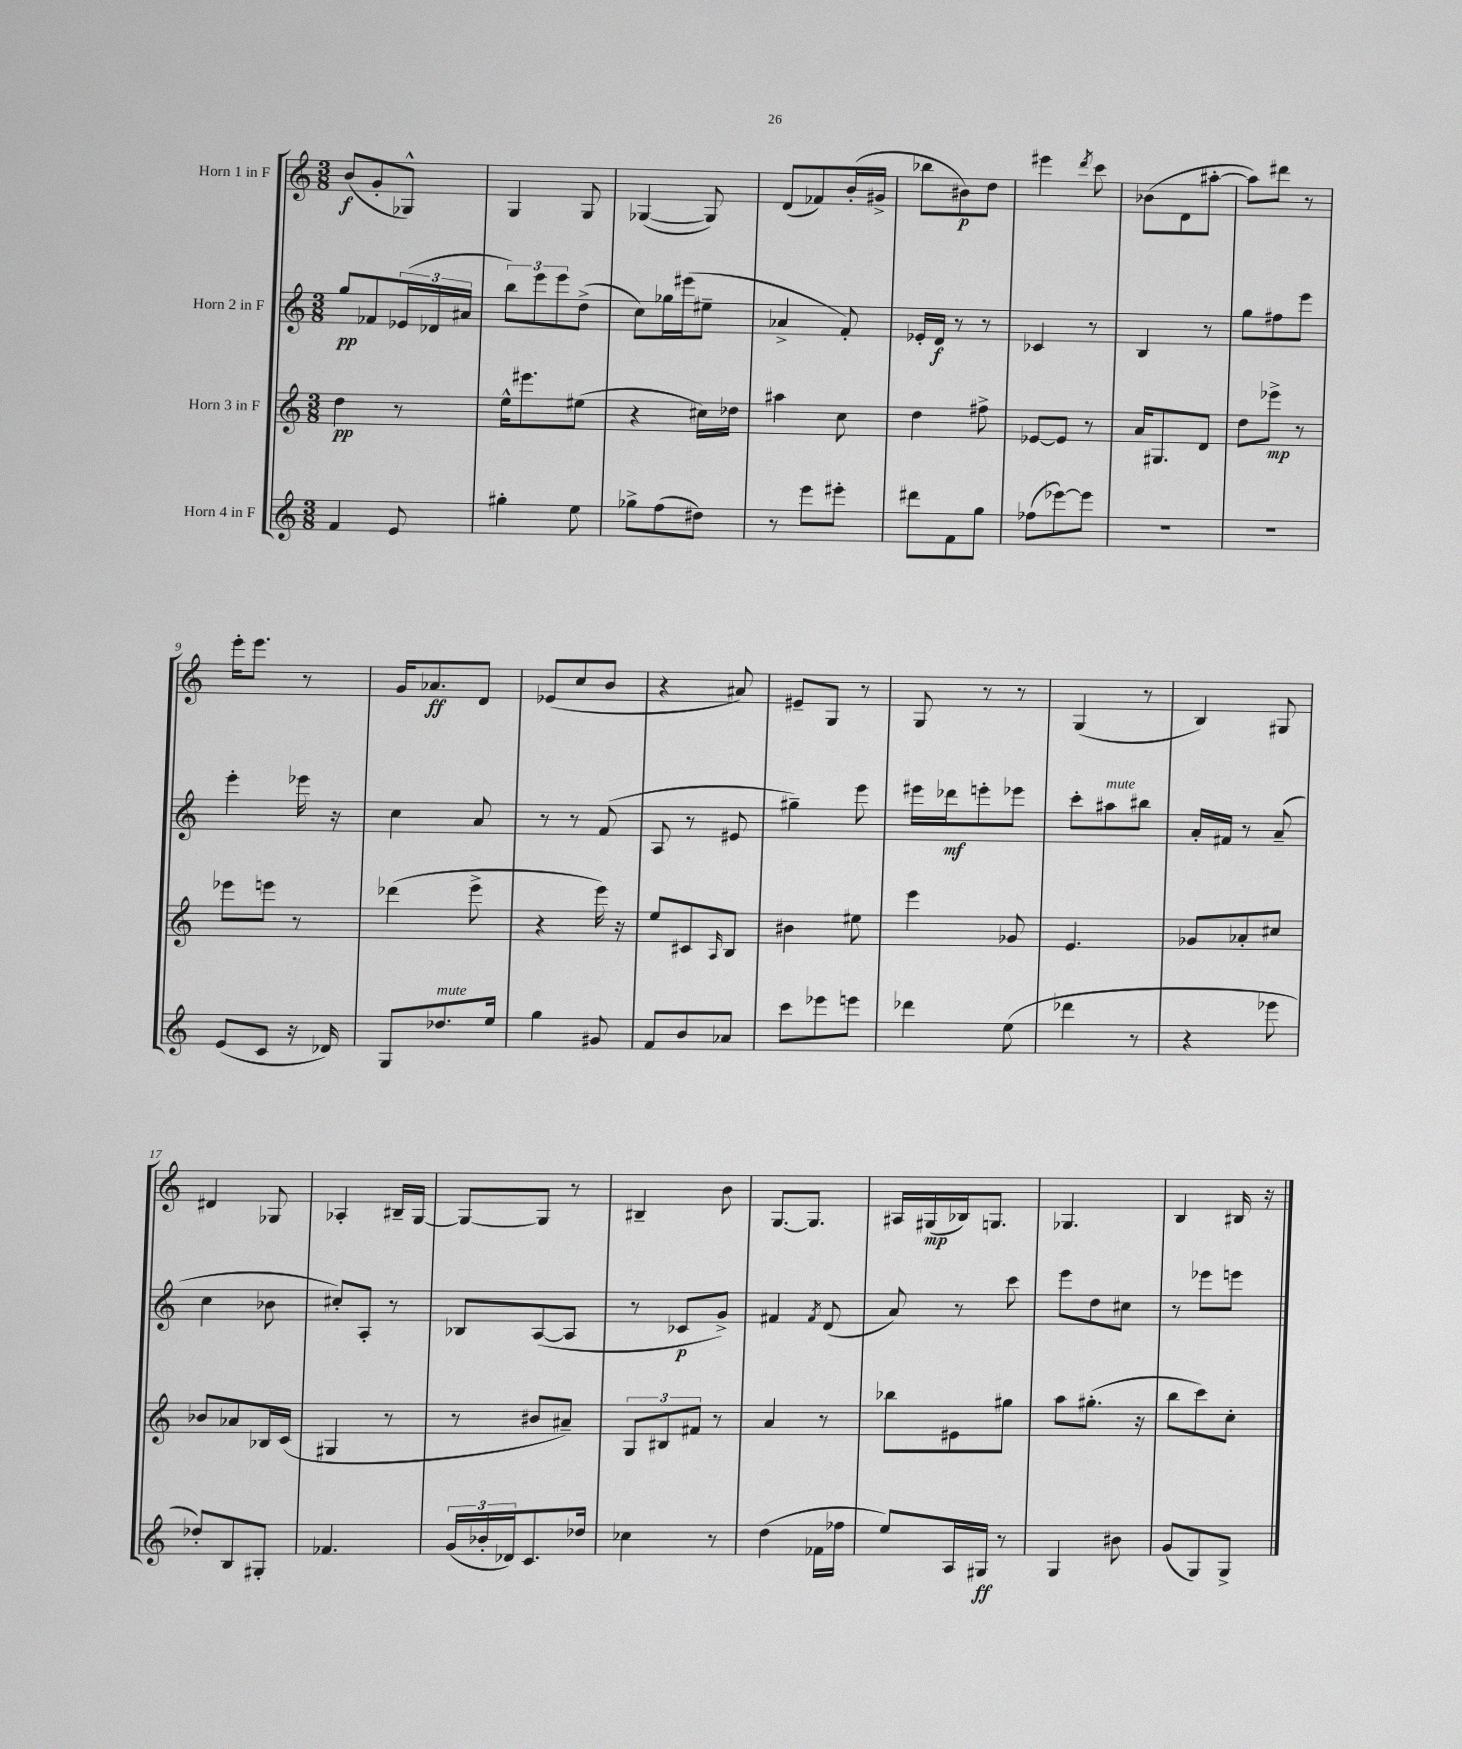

**kern	**kern	**kern	**kern
*staff4	*staff3	*staff2	*staff1
*clefG2	*clefG2	*clefG2	*clefG2
*k[]	*k[]	*k[]	*k[]
*M3/8	*M3/8	*M3/8	*M3/8
4f	4dd	8gg	(8b
.	.	8f-	8g'
8e	8r	(24e-	8G-^^)
.	.	24d-	.
.	.	24a#	.
=	=	=	=
4gg#'	16ee^^	12bb)	4G
.	8.eee#	.	.
.	.	12eee	.
.	.	12eee	.
8ee	(8ee#	(8dd^	8G
=	=	=	=
8gg-^	4r	8cc)	([4G-
(8ff	.	16gg-	.
.	.	(16eee#	.
8dd#)	16cc#)	8ee#~	8G-])
.	16dd-	.	.
=	=	=	=
8r	4aa#	4a-^	(8d
8eee	.	.	8f-)
8eee#'	8cc	8f')	(16b'
.	.	.	16g#^
=	=	=	=
8ddd#	4dd	16e-'	8bb-
.	.	16d	.
8f	.	8r	8b#)
8gg	8ff#^	8r	8dd
=	=	=	=
(8ff-	[8e-	4c-	4eee#
[8eee-)	8e-]	.	.
.	.	.	8qddd
8eee-]	8r	8r	8ccc
=	=	=	=
4.r	16a	4B	(8b-
.	8.G#	.	.
.	.	.	8d
.	8d	8r	[8aa#'
=	=	=	=
4.r	8dd	8gg	8aa#])
.	8eee-^	8ff#	8ddd#
.	8r	8eee	8r
=	=	=	=
(8e	8eee-	4eee'	16eee'
.	.	.	8.eee
8c	8eee	.	.
16r	8r	16eee-	8r
16d-)	.	16r	.
=	=	=	=
8G	(4ddd-	4cc	16g
.	.	.	8.a-
8.dd-	.	.	.
.	8eee^	8a	8d
16ee	.	.	.
=	=	=	=
4gg	4r	8r	(8e-
.	.	8r	8cc
8g#	16eee)	(8f	8b
.	16r	.	.
=	=	=	=
8f	8ee	8A	4r
8b	8c#	8r	.
.	16qqA	.	.
8a-	8B	8e#	8a#)
=	=	=	=
8ccc	4b#	4gg#~)	8e#~
8eee-	.	.	8G
8eee	8ee#	8eee	8r
=	=	=	=
4ddd-	4eee	16eee#	8G
.	.	16ddd-	.
.	.	8eee'	8r
(8ee	8g-	8eee-	8r
=	=	=	=
4ddd-	4.e	8ccc'	(4G
.	.	8aa#	.
8r	.	8bb#	8r
=	=	=	=
4r	8g-	16a'	4B)
.	.	16f#	.
.	8a-'	8r	.
8eee-	8cc#	(8a~	8G#
=	=	=	=
8dd-')	8b-	4cc	4d#
8B	8a-	.	.
8G#'	16B-	8b-	8G-
.	(16c	.	.
=	=	=	=
4.f-	4G#	8cc#')	4A-'
.	.	8A'	.
.	8r	8r	16B#~
.	.	.	[16G
=	=	=	=
(24g	8r	8B-	8G_
24b-'	.	.	.
24d-)	.	.	.
8.c	8b#	([8A	8G]
.	8a#~)	8A]	8r
16dd-	.	.	.
=	=	=	=
4cc-	12G	8r	4B#~
.	12B#	.	.
.	.	8c-	.
.	12f#	.	.
8r	8r	8g^)	8b
=	=	=	=
(4dd	4a	4f#	[8.G
.	.	.	8.G]
.	.	8qf#	.
16f-	8r	(8d	.
16ff-	.	.	.
=	=	=	=
8ee)	8bb-	8a)	16A#
.	.	.	(16G#
16A	8e#	8r	16B-)
16G#	.	.	8.G
8r	8gg#	8ccc	.
=	=	=	=
4G	8aa	8eee	4.G-
.	(8.gg#'	8dd	.
8b#	.	8cc#	.
.	16r	.	.
=	=	=	=
(8g	8bb	8r	4B
8G)	8ccc)	8eee-	.
8G^	8cc'	8eee	16B#
.	.	.	16r
==	==	==	==
*-	*-	*-	*-
